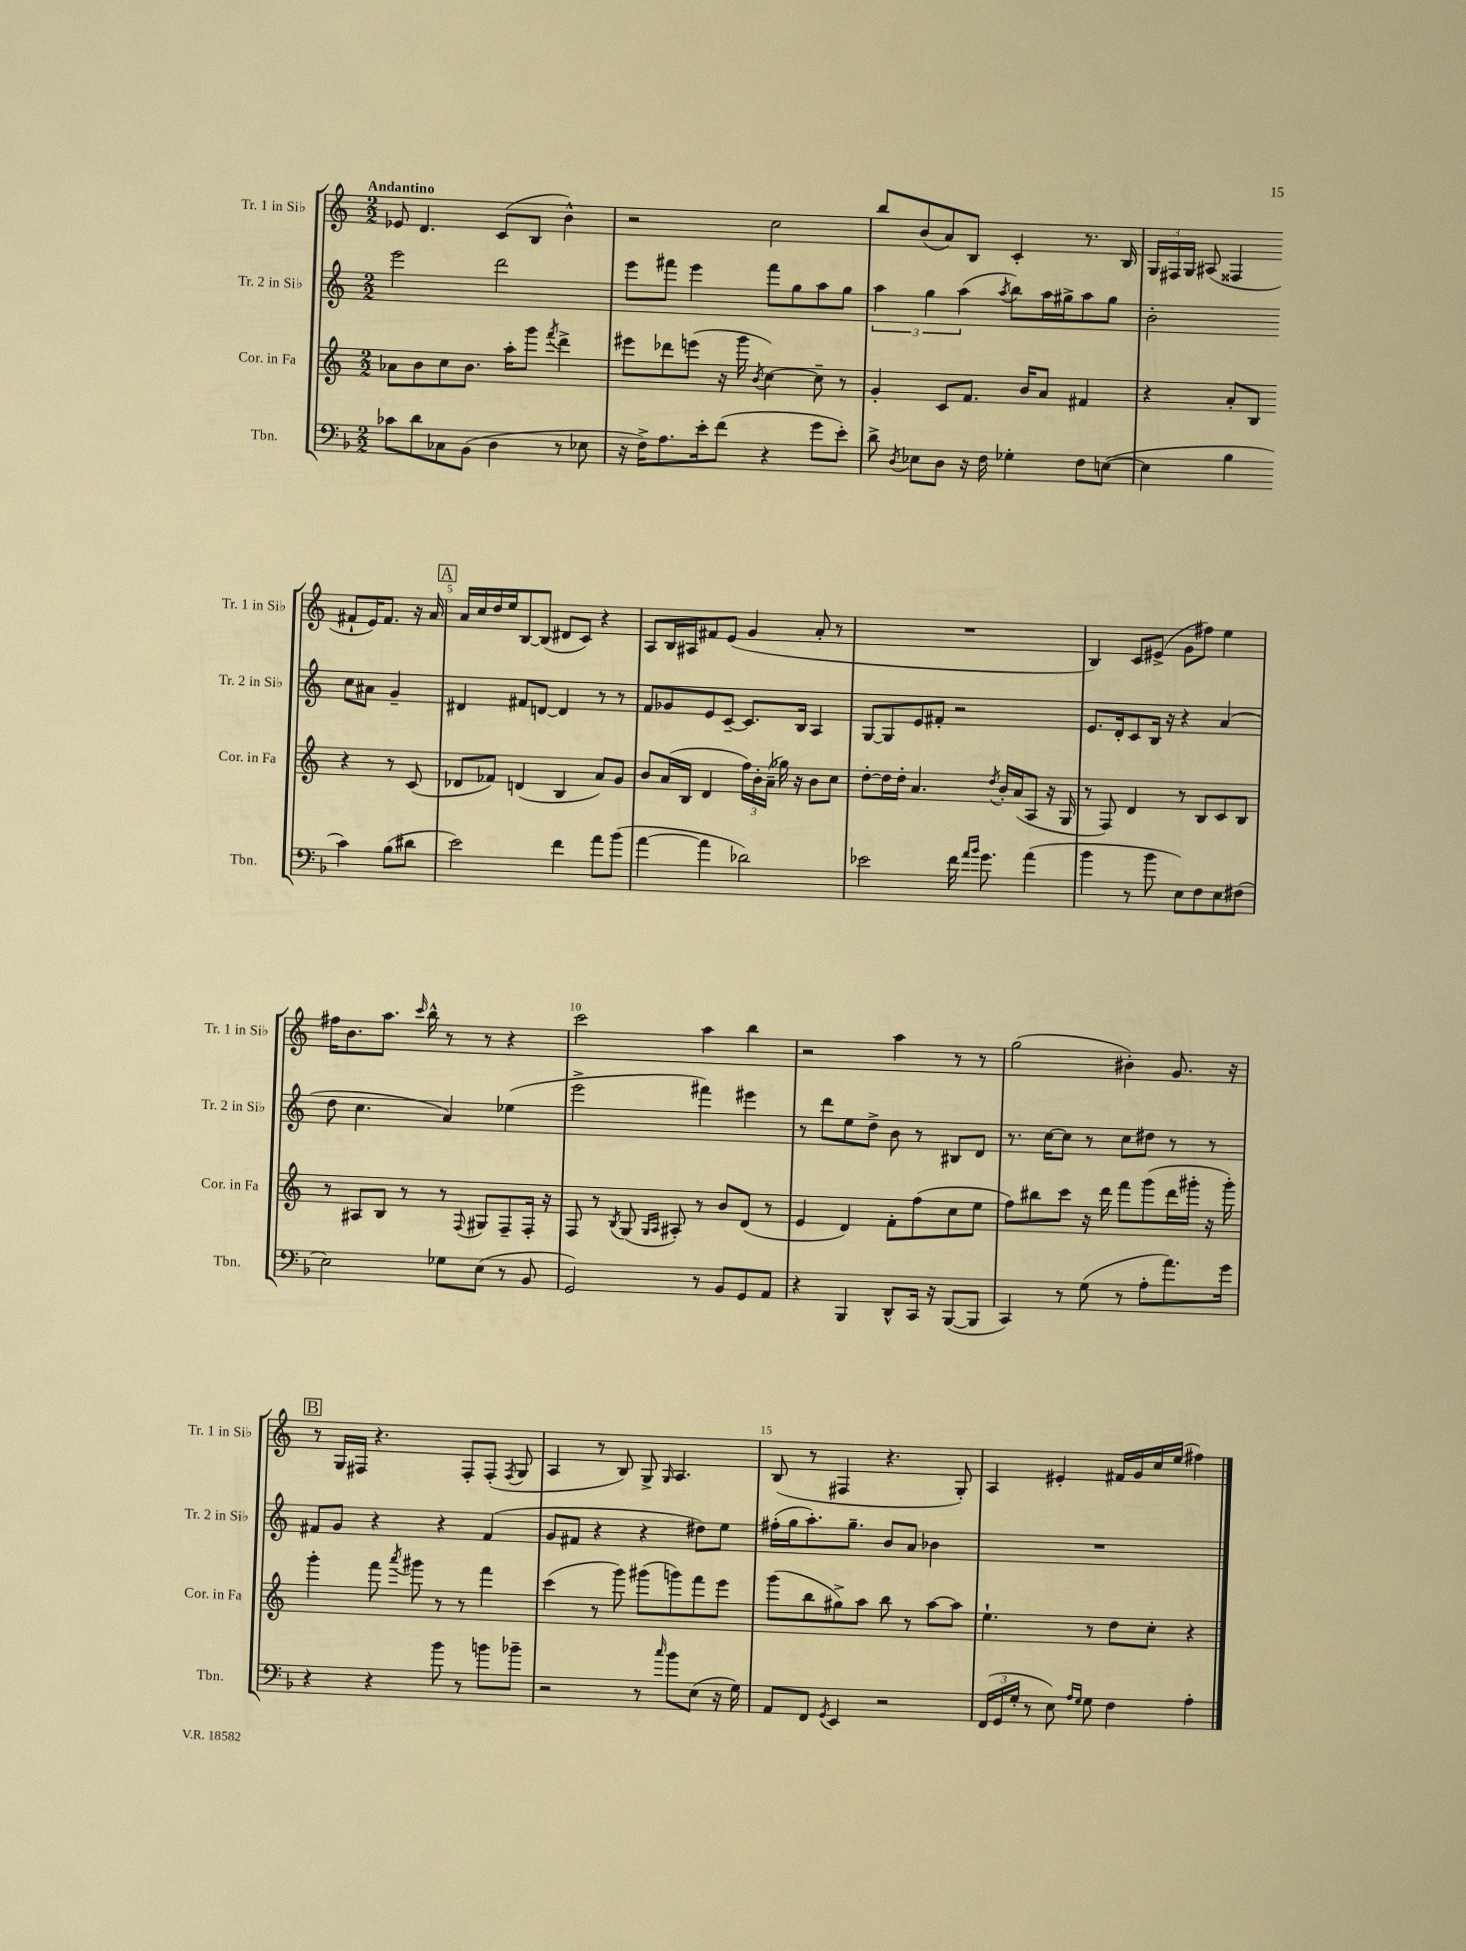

**kern	**kern	**kern	**kern
*staff4	*staff3	*staff2	*staff1
*clefF4	*clefG2	*clefG2	*clefG2
*k[b-]	*k[]	*k[]	*k[]
*M2/2	*M2/2	*M2/2	*M2/2
8c-\L	8a-\L	2eee\	8e-/
8d\	8b\	.	4.d/
8C-\	8cc\	.	.
(8BB-\J	8.b\J	.	.
4D\	.	2ddd\	(8c/L
.	16aa'\LK	.	.
.	8ggg\J	.	8B/J
.	8qfff/	.	.
8r	4ddd^\	.	4b^^\)
8E-\	.	.	.
=	=	=	=
16r	8eee#\L	8eee\L	2r
16F^\LK)	.	.	.
8.A\	8ddd-\	8fff#\J	.
.	(8eee\J	4eee\	.
16e'\k	.	.	.
(8f\J	16r	.	.
.	16ggg\	.	.
.	8qb/	.	.
4r	[4cc\)	8fff#\L	2cc\
.	.	8gg\	.
8g\L	8cc~\]	8aa\	.
8e'\J)	8r	8gg\J	.
=	=	=	=
8d^\	4g'/	6aa\	8bb/L
8qD/	.	.	.
8E-\L	.	.	(8b/
.	.	6gg\	.
8D\J	8c/L	.	8a/)
.	.	(6aa\	.
16r	8.f/J	.	8B/J
16F\	.	.	.
.	.	8qaa/	.
4G-'\	.	8bb\L)	4c'/
.	16b/LK	.	.
.	8a/J	16aa\L	.
.	.	16gg#^\J	.
8F\L	4f#/	8aa\	8.r
([8E\J	.	8gg#\J	.
.	.	.	16B/
=	=	=	=
4E\]	4r	2b'\	24G/LL
.	.	.	24F#/
.	.	.	24G/JJ
.	.	.	(8A#/
4B-\	8a'/L	.	4F##/
.	8B/J	.	.
4c\)	4r	8cc\L	8f#`/L
.	.	8a#\J	16e/K)
.	.	.	8.f#/J
(8B-\L	8r	4g~/	.
8d#\J	(8c/	.	16r
.	.	.	16a/
=	=	=	=
2e\)	8d-/L	4d#/	16a/LL
.	.	.	16cc/
.	8f-/J)	.	16dd/
.	.	.	16ee/J
.	(4d/	8f#/L	[8B/
.	.	[8d/J	(8B/]J
4f\	4B/	4d/]	8d#/L
.	.	.	8c/J)
8a\L	8a/L)	8r	4r
(8b-\J	8g/J	8r	.
=	=	=	=
[4a\	8b/L	8f/L	8A/L
.	(16a/L	8g-/	16B/L
.	16B/JJ	.	16A#/J
4a\]	4d/	8e/	8f#/
.	.	[8c~/J	(8e/J
2d-\)	24ff\LL)	8.c/]L	4g/
.	24b'\	.	.
.	(24a~\JJ	.	.
.	16gg-\)	.	.
.	16r	16B/Jk	.
.	8b\L	4A/	8a'/
.	8cc\J	.	8r
=	=	=	=
2e-\	[8dd'\L	[8G/L	1r
.	16dd\]L	8G/]	.
.	16dd'\JJ	.	.
.	4.a/	8e/	.
.	.	8f#'/J	.
16f\	.	2r	.
16qqa/LL	.	.	.
16qqb-/JJ	.	.	.
8.g\	.	.	.
.	8qdd/	.	.
.	16b'/LL	.	.
.	(16a/J	.	.
(4a\	8A/J	.	.
.	16r	.	.
.	16G/	.	.
=	=	=	=
4b-\	8r	8.e/L	4B/)
.	8F/)	.	.
.	.	16d'/k	.
8r	4d/	8c/	8c/L
8b-\	.	16B/Jk	(8e#^/J
.	.	16r	.
8E\L)	8r	4r	8g\L
8F\	8B/L	.	8ff#\J)
8E\	8c/	(4a/	4ee\
(8F#\J	8B/J	.	.
=	=	=	=
2E\)	8r	8dd\	16ff#\LK
.	.	.	8.b\
.	8A#/L	4.cc\	.
.	8B/J	.	8.aa\J
.	8r	.	.
.	.	.	16qqccc/
.	.	.	16bb^^\
8G-\L	8r	4a/)	8r
.	8qqF/	.	.
(8E\J	8G#/L	.	8r
8r	8F~/	(4ee-\	4r
8BB-/	16F'/Jk	.	.
.	16r	.	.
=	=	=	=
2GG/)	8F/	2eee^\	2ccc\
.	8r	.	.
.	8qB/	.	.
.	(8G/	.	.
.	16qqG/LL	.	.
.	16qqA/JJ	.	.
.	8A#'/)	.	.
8r	8r	4fff#\)	4aa\
8BB-/L	8b/L	.	.
8GG/	(8d/J	4eee#\	4bb\
8AA/J	8r	.	.
=	=	=	=
4r	4e/	8r	2r
.	.	8ddd\L	.
4BBB-/	4d/)	8ee\	.
.	.	8dd^\J	.
8DD^^/L	8f'\L	8b\	4aa\
16CC/Jk	(8ff\	8r	.
16r	.	.	.
([8BBB-/L	8cc\	8B#/L	8r
8BBB-/]J	8ee\J	8d/J	8r
=	=	=	=
4CC/)	8ff\L)	8.r	(2gg\
.	8bb#\	.	.
.	.	[16cc\LK	.
8r	8ccc\J	8cc\]J	.
(8G\	16r	8r	.
.	16ddd\	.	.
8r	8fff\L	8cc\L	4b#'\)
8A'\L	(8ggg\	8dd#\J	.
8.a\)	16ddd\L	8r	8.g/
.	16ggg#'\JJ	.	.
.	16r	8r	.
16g\Jk	16ggg#'\)	.	16r
=	=	=	=
4r	4ggg'\	8f#/L	8r
.	.	8g/J	16G/LL
.	.	.	16F#/JJ
4r	8fff\	4r	4.r
.	8qaaa/	.	.
.	8ggg#\	.	.
8b-\	8r	4r	.
8r	8r	.	8F#'/L
8b\L	4fff\	(4f#/	(8F#'/J
.	.	.	8qF#/
8b-~\J	.	.	8G/
=	=	=	=
2r	(4ccc\	8g/L	4A/
.	.	8f#/J	.
.	8r	4r	8r
.	8ggg\)	.	8B/)
8r	(8ggg#\L	4r	8G^/
16qqcc/	.	.	16qqG/
8b-\L	8ggg\)	.	4.A/
(8E\J	8fff\	8dd#\L)	.
16r	8eee\J	8ee\J	.
16G\)	.	.	.
=	=	=	=
8AA/L	(8ggg\L	(16ff#'\LL	(8B/
.	.	16gg\J	.
8FF/J	8bb\	8.aa'\)	8r
8qGG/	.	.	.
4EE/	8gg#^\)	.	4F#/
.	.	8.gg~\J	.
.	8aa\J	.	.
2r	8bb\	8b/L	4.r
.	8r	8a/J	.
.	[8aa\L	4b-\	.
.	8aa\]J	.	8G'/)
=	=	=	=
(24FF/LL	4.ee`\	1r	4A/
24GG/	.	.	.
24G'/JJ	.	.	.
8r	.	.	.
8E\)	.	.	4e#'/
16qqA/LL	.	.	.
16qqG/JJ	.	.	.
8G\	8r	.	.
4F\	8dd\L	.	16f#/LL
.	.	.	16g/
.	8cc'\J	.	16cc/
.	.	.	(16ee/JJ
4A'\	4r	.	4ff#\)
==	==	==	==
*-	*-	*-	*-
